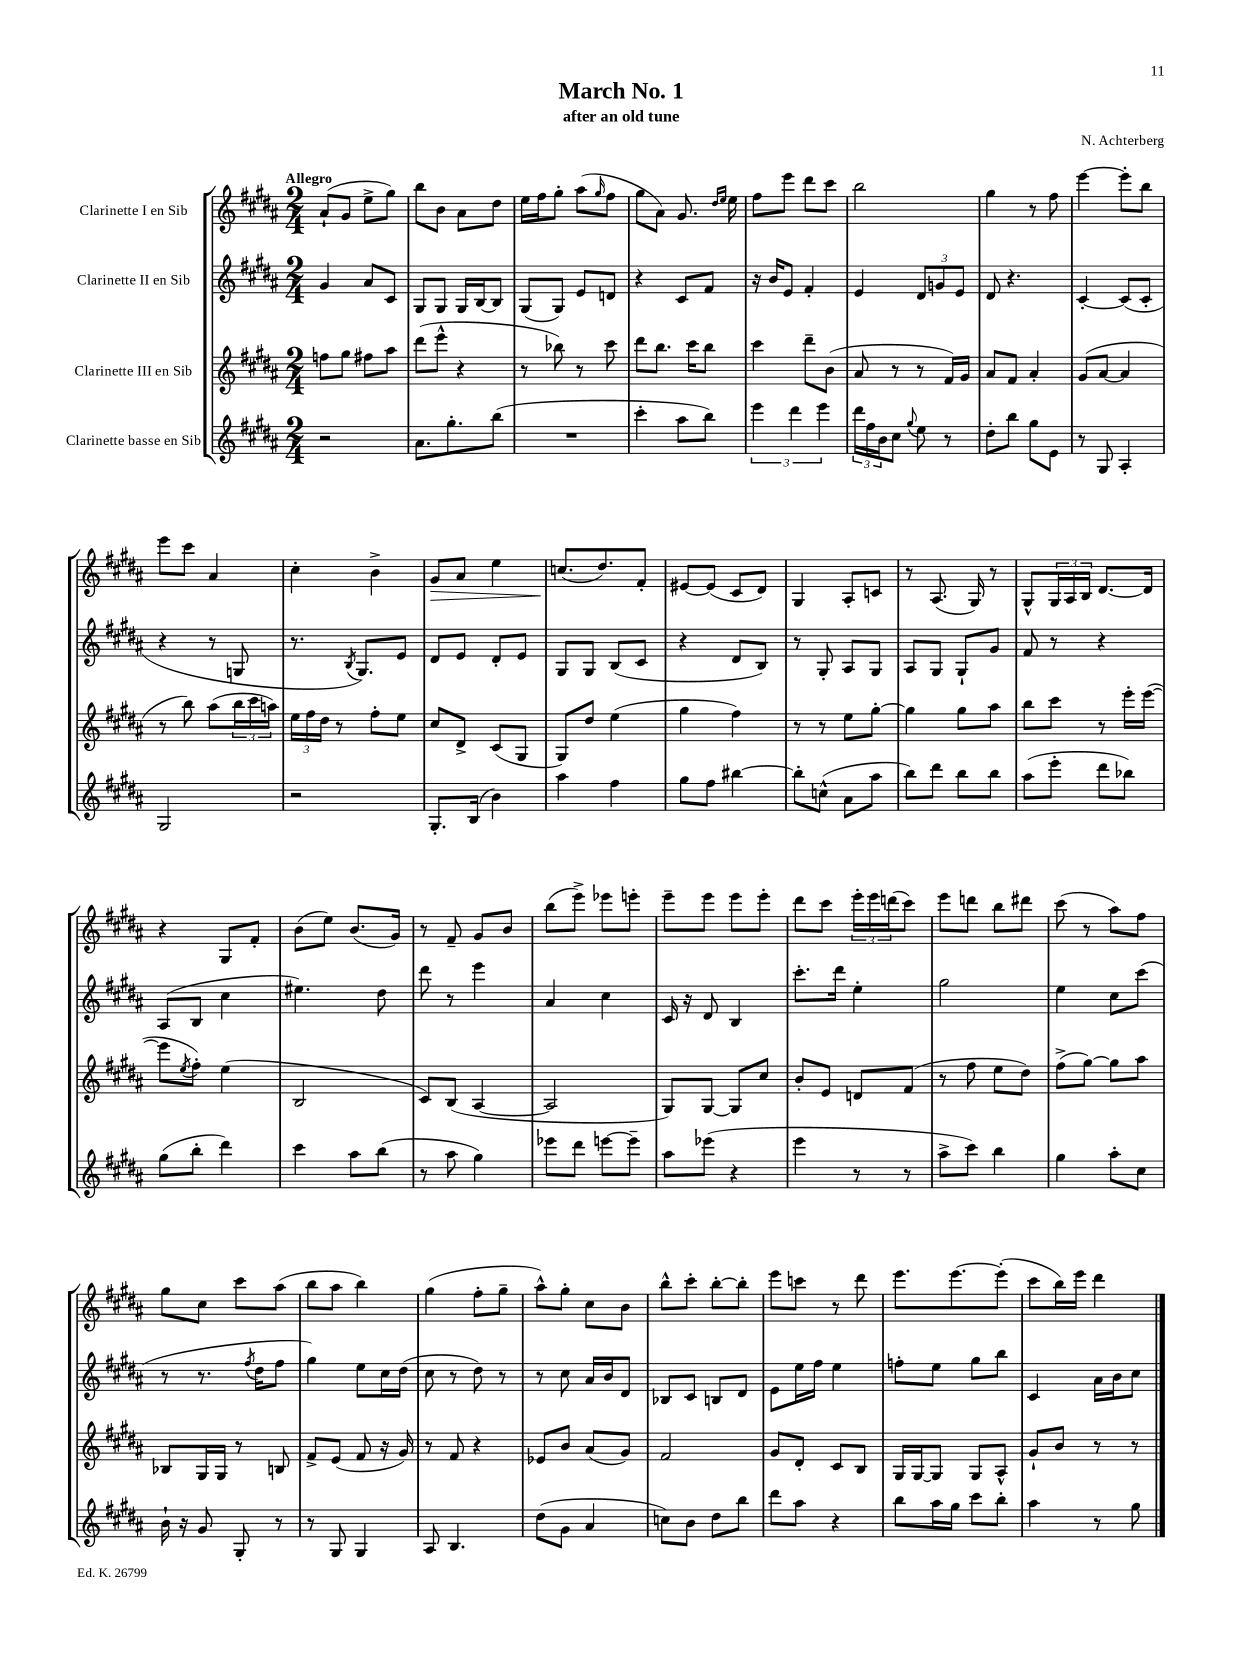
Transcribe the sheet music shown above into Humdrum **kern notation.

**kern	**kern	**kern	**kern
*staff4	*staff3	*staff2	*staff1
*clefG2	*clefG2	*clefG2	*clefG2
*k[f#c#g#d#a#]	*k[f#c#g#d#a#]	*k[f#c#g#d#a#]	*k[f#c#g#d#a#]
*M2/4	*M2/4	*M2/4	*M2/4
2r	8ff	4g#	(8a#`
.	8gg#	.	8g#
.	8ff#	8a#	8ee^
.	8aa#	8c#	8gg#)
=	=	=	=
8.a#	(8ddd#	8G#	8bb
.	8eee^^	8G#	8b
8.gg#'	.	.	.
.	4r	16G#	8a#
.	.	[16B	.
(8bb	.	8B]	8dd#
=	=	=	=
2r	8r	(8G#	16ee
.	.	.	16ff#
.	8bb-)	8G#)	8gg#'
.	8r	8e	(8aa#
.	.	.	16qqgg#
.	8ccc#	8d	8ff#
=	=	=	=
4ccc#'	8ddd#	4r	8gg#
.	8.bb	.	8a#)
8aa#	.	8c#	8.g#
.	16ccc#	.	.
8bb)	8bb	8f#	.
.	.	.	16qqdd#
.	.	.	16qqee
.	.	.	16ee
=	=	=	=
6eee	4ccc#	16r	8ff#
.	.	16b	.
.	.	8e	8eee
6ddd#	.	.	.
.	8ddd#~	4f#'	8ddd#
6eee	.	.	.
.	(8b	.	8ccc#
=	=	=	=
24ddd#	8a#	4e	2bb
24ff#	.	.	.
24b	.	.	.
8cc#	8r	.	.
8qqgg#	.	.	.
8ee	8r	12d#	.
.	.	12g	.
8r	16f#)	.	.
.	.	12e	.
.	16g#	.	.
=	=	=	=
8dd#'	8a#	8d#	4gg#
8bb	8f#	4.r	.
8gg#	4a#'	.	8r
8e	.	.	8ff#
=	=	=	=
8r	(8g#	[4c#'	[4eee
8G#	[8a#	.	.
4A#'	4a#]	(8c#]	8eee']
.	.	8c#'	8bb
=	=	=	=
2G#	8r	4r	8eee
.	8bb)	.	8ccc#
.	(8aa#	8r	4a#
.	24bb	8G	.
.	24ccc#	.	.
.	24aa)	.	.
=	=	=	=
2r	24ee	8.r	4cc#'
.	24ff#	.	.
.	24dd#	.	.
.	8r	.	.
.	.	8qB	.
.	.	8.G#)	.
.	8ff#'	.	4b^
.	8ee	8e	.
=	=	=	=
8.G#'	8cc#	8d#	8g#
.	8d#^	8e	8a#
(16B	.	.	.
4b)	(8c#	8d#'	4ee
.	8G#	8e	.
=	=	=	=
4aa#	8G#)	8G#	(8.cc
.	8dd#	8G#	.
.	.	.	8.dd#)
4ff#	(4ee	(8B	.
.	.	8c#	8f#'
=	=	=	=
8gg#	4gg#	4r	[8e#
8ff#	.	.	(8e#]
[4bb#	4ff#)	8d#	8c#
.	.	8B)	8d#)
=	=	=	=
8bb#']	8r	8r	4G#
(8cc^^	8r	8G#'	.
8a#	8ee	8A#	8A#'
8aa#	[8gg#'	8G#	8c
=	=	=	=
8bb)	4gg#]	8A#	8r
8ddd#	.	8G#	(8.A#
8bb	8gg#	8G#`	.
.	.	.	16G#)
8bb	8aa#	8g#	8r
=	=	=	=
(8aa#	8bb	8f#	8G#^^
8eee'	8ccc#	8r	24G#
.	.	.	24A#
.	.	.	24B
8ddd#	8r	4r	[8.d#
8bb-)	16eee'	.	.
.	([16eee	.	16d#]
=	=	=	=
(8gg#	8eee]	(8A#	4r
.	8qee	.	.
8bb'	8ff#')	8B	.
4ddd#)	(4ee	4cc#	8G#
.	.	.	8f#'
=	=	=	=
4ccc#	2B	4.ee#)	(8b
.	.	.	8ee)
8aa#	.	.	(8.b
(8bb	.	8dd#	.
.	.	.	16g#)
=	=	=	=
8r	8c#)	8ddd#	8r
8aa#	(8B	8r	8f#~
4gg#)	[4A#	4eee	8g#
.	.	.	8b
=	=	=	=
8eee-	2A#]	4a#	(8bb
8ddd#	.	.	8eee^)
[8eee	.	4cc#	8eee-
8eee~]	.	.	8eee'
=	=	=	=
8aa#	8G#)	16c#	8eee~
.	.	16r	.
(8eee-	[8G#	8d#	8eee
4r	8G#]	4B	8eee
.	8cc#	.	8eee'
=	=	=	=
4eee	8b'	8.ccc#'	8ddd#
.	8e	.	8ccc#
.	.	16ddd#	.
8r	8d	4ee'	24eee'
.	.	.	24eee
.	.	.	(24ddd
8r	(8f#	.	8ccc#)
=	=	=	=
8aa#^	8r	2gg#	8eee
8ccc#)	8ff#	.	8ddd
4bb	8ee	.	8bb
.	8dd#)	.	8ddd#
=	=	=	=
4gg#	(8ff#^	4ee	(8ccc#
.	[8gg#)	.	8r
8aa#'	8gg#]	8cc#	8aa#)
8cc#	8aa#	(8ccc#	8ff#
=	=	=	=
16b`	8B-	8r	8gg#
16r	.	.	.
8g#	16G#	8.r	8cc#
.	16G#	.	.
8G#'	8r	.	8ccc#
.	.	8qff#	.
.	.	16dd#	.
8r	8B	8ff#	(8aa#
=	=	=	=
8r	8f#^	4gg#)	8bb
8G#	(8e	.	8aa#
4G#	8f#	8ee	4bb)
.	16r	16cc#	.
.	16g#)	(16dd#	.
=	=	=	=
8A#	8r	8cc#	(4gg#
4.B	8f#	8r	.
.	4r	8dd#)	8ff#'
.	.	8r	8gg#~
=	=	=	=
(8dd#	8e-	8r	8aa#^^)
8g#	8b	8cc#	8gg#'
4a#	(8a#	16a#	8cc#
.	.	16b	.
.	8g#)	8d#	8b
=	=	=	=
8cc)	2f#	8B-	8bb^^
8b	.	8c#	8ccc#'
8dd#	.	8B	[8bb'
8bb	.	8d#	8bb']
=	=	=	=
8ddd#	8g#	8e	8eee
8aa#	8d#'	16ee	8ccc
.	.	16ff#	.
4r	8c#	4ee	8r
.	8B	.	8ddd#
=	=	=	=
8bb	16G#	8ff'	8.eee
.	[16G#	.	.
16aa#	8G#]	8ee	.
16gg#	.	.	[8.eee
8ccc#	8G#	8gg#	.
8bb'	8A#^^	8bb	(8eee']
=	=	=	=
4aa#	8g#`	4c#	8ccc#
.	8b	.	16bb)
.	.	.	16eee
8r	8r	16a#	4ddd#
.	.	16b	.
8gg#	8r	8cc#	.
==	==	==	==
*-	*-	*-	*-
